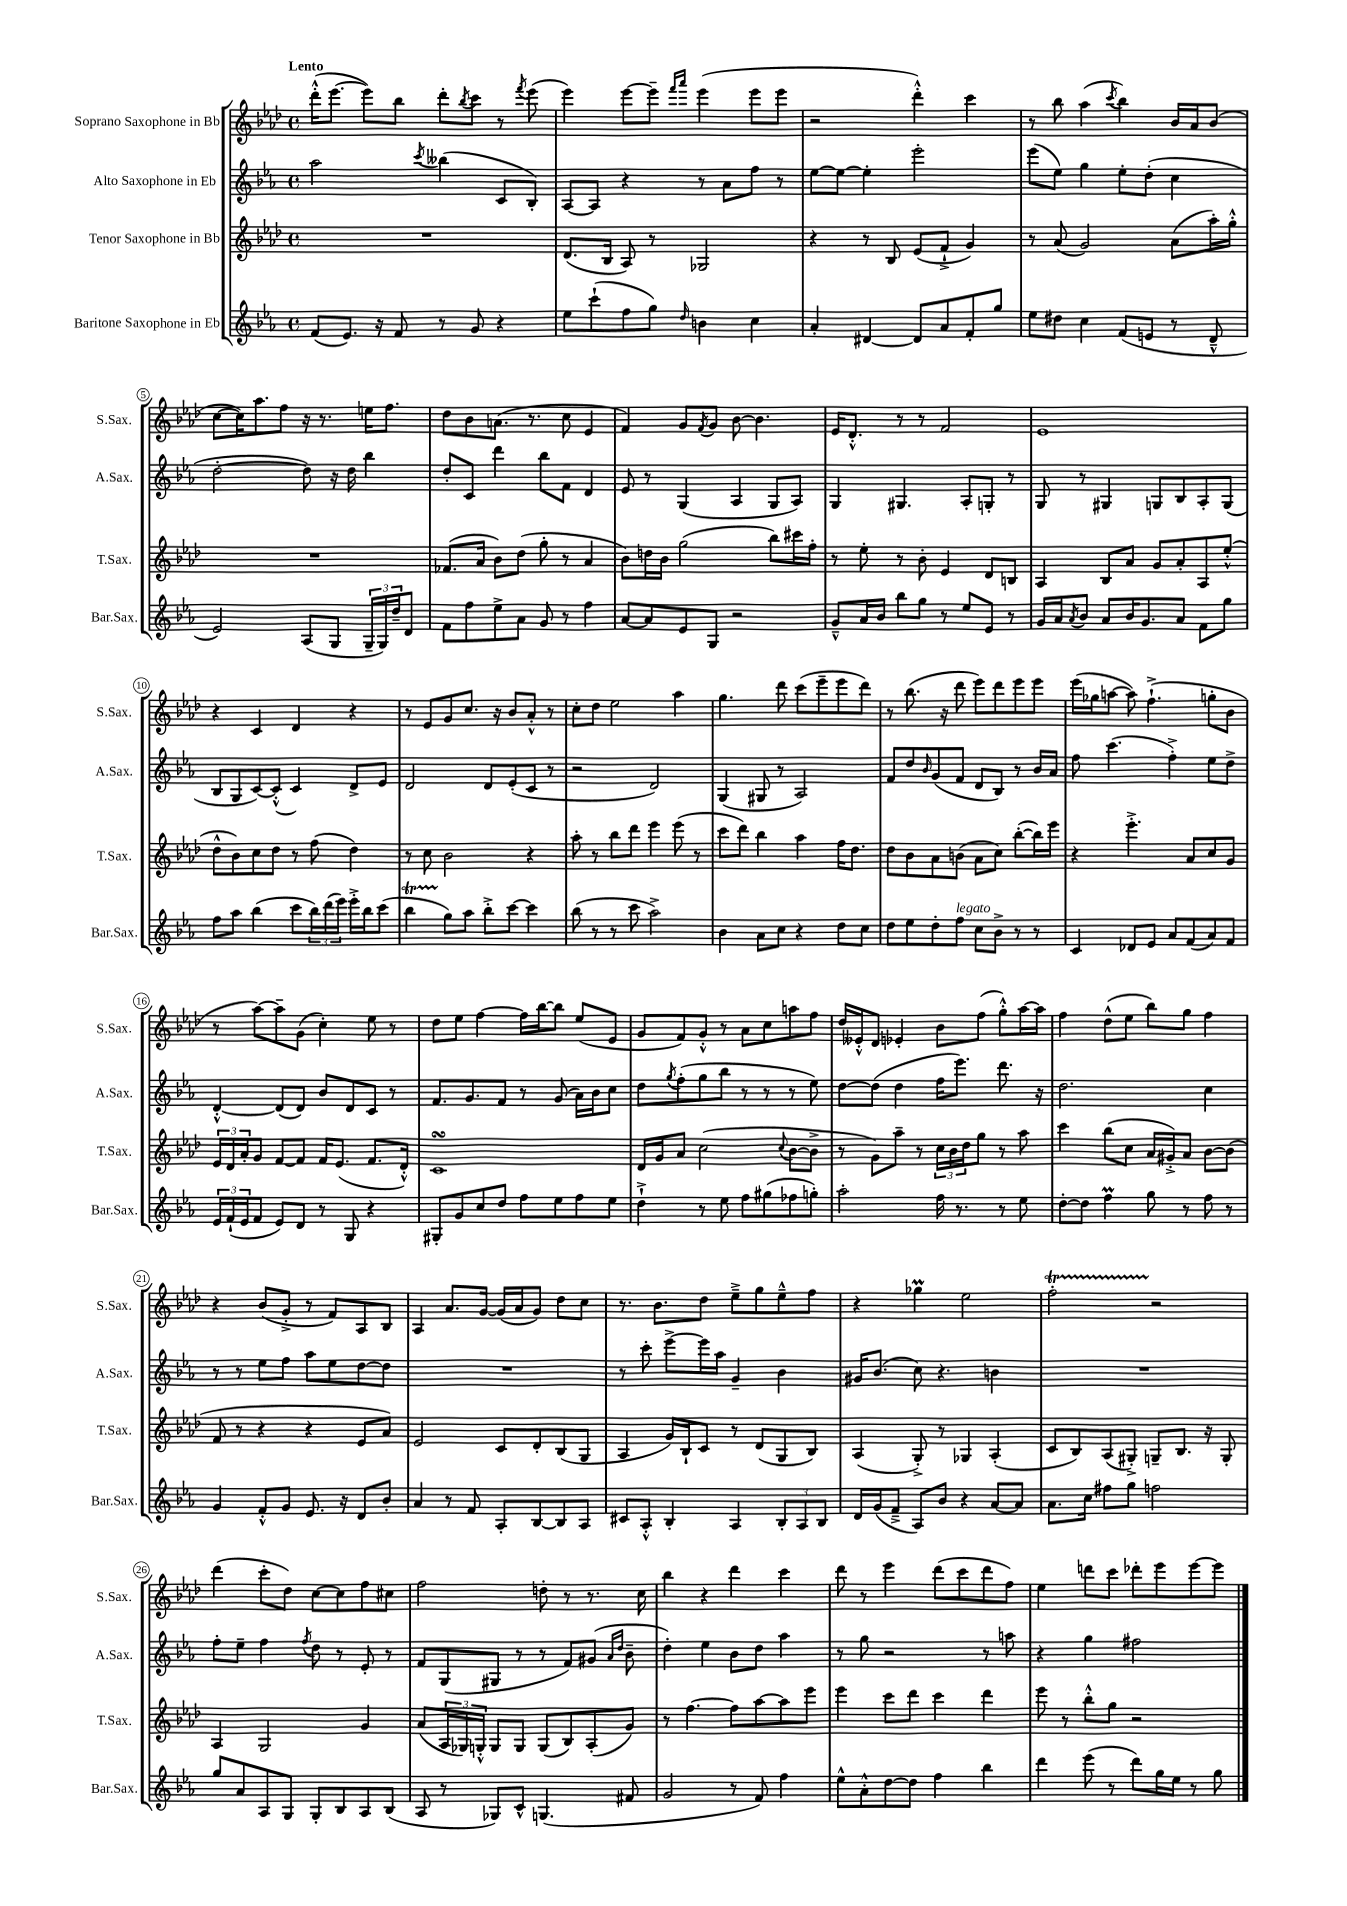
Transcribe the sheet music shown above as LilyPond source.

<<
\new StaffGroup <<
\new Staff = "s0" \with { instrumentName = "Soprano Saxophone in Bb" shortInstrumentName = "S.Sax." } {
    \clef treble \key aes \major \defaultTimeSignature \time 4/4 \tempo "Lento"
    des'''16-.-^( ees'''8.~ ees'''8) bes''8 des'''8-. \acciaccatura { bes''8 } c'''8 r8 \acciaccatura { f'''8 } ees'''8( |
    ees'''4) ees'''8~ ees'''8-- \grace { f'''16 aes'''16 } ees'''4( ees'''8 ees'''8 |
    r2 des'''4-.-^) c'''4 |
    r8 bes''8 aes''4( \acciaccatura { c'''8 } bes''4) bes'16 aes'16 bes'8( |
    c''8~ c''16) aes''8. f''8 r16 r8. e''16 f''8. |
    des''8 bes'8 a'8.( r8. c''8 ees'4 |
    f'4) g'8 \acciaccatura { f'8 } g'8 bes'8~ bes'4. |
    ees'16 des'8.-.-^ r8 r8 f'2 |
    ees'1 |
    r4 c'4 des'4 r4 |
    r8 ees'8 g'8 c''8. r16 bes'8 aes'8-.-^ r8 |
    c''8-. des''8 ees''2 aes''4 |
    g''4. des'''8 c'''8( ees'''8-- ees'''8 des'''8) |
    r8 bes''8.( r16 des'''8 ees'''8) des'''8 ees'''8 ees'''8 |
    ees'''16( ges''16 a''8~ a''8) f''4.-!->( g''8-. bes'8 |
    r8 aes''8~) aes''8-- g'8( c''4-.) ees''8 r8 |
    des''8 ees''8 f''4~ f''16 bes''16~ bes''8 ees''8( ees'8 |
    g'8 f'8) g'8-.-^ r8 aes'8 c''8 a''8 f''8 |
    des''16 eeses'16-.-^ des'8 ees'4-. bes'8 f''8( g''8-.-^) aes''16~ aes''16 |
    f''4 des''8-^( ees''8 bes''8) g''8 f''4 |
    r4 bes'8( g'8-.-> r8 f'8) aes8 bes8 |
    aes4 aes'8. g'16~ g'16( aes'16 g'8) des''8 c''8 |
    r8. bes'8. des''8 ees''8---> g''8 ees''8---^ f''8 |
    r4 ges''4\prall ees''2 |
    f''2-.\startTrillSpan r2\stopTrillSpan |
    des'''4( c'''8-. des''8) c''8~ c''8 f''8 cis''8 |
    f''2 d''8-. r8 r8. c''16 |
    bes''4 r4 des'''4 c'''4 |
    des'''8 r8 ees'''4 des'''8( c'''8 des'''8 f''8) |
    ees''4 d'''8 c'''8 des'''8-. ees'''8 ees'''8~ ees'''8 \bar "|." |
}
\new Staff = "s1" \with { instrumentName = "Alto Saxophone in Eb" shortInstrumentName = "A.Sax." } {
    \clef treble \key ees \major \defaultTimeSignature \time 4/4
    aes''2 \acciaccatura { c'''8 } beses''4( c'8 bes8-.) |
    aes8~ aes8 r4 r8 aes'8 f''8 r8 |
    ees''8~ ees''8~ ees''4-. ees'''2-. |
    ees'''8( ees''8) g''4 ees''8-. d''8-.( c''4 |
    d''2~-. d''8) r16 d''16 bes''4 |
    d''8-. c'8 d'''4 bes''8 f'8 d'4 |
    ees'8 r8 g4( aes4 g8 aes8) |
    g4 gis4. aes8-. g8-. r8 |
    g8 r8 gis4 g8 bes8 aes8-. g8( |
    bes8 g8 c'8~) c'8-.-^( c'4) d'8-> ees'8 |
    d'2 d'8 ees'8-.( c'8 r8 |
    r2 d'2) |
    g4( gis8 r8 aes2) |
    f'8 d''8 \grace { bes'16 } g'8( f'8 d'8 bes8) r8 bes'16 aes'16 |
    f''8 c'''4.( f''4-.->) ees''8 d''8-> |
    d'4~-.-^ d'8( d'8) bes'8 d'8 c'8 r8 |
    f'8. g'8. f'8 r8 g'8( aes'16) bes'16 c''8 |
    d''8 \acciaccatura { g''8 } f''8-.( g''8 bes''8 r8 r8 r8 ees''8) |
    d''8~ d''8( d''4 f''16 ees'''8.) d'''8. r16 |
    d''2. c''4 |
    r8 r8 ees''8 f''8 aes''8 ees''8 d''8~ d''8 |
    R1 |
    r8 c'''8-. ees'''8~-> ees'''16 aes''16 g'4-- bes'4 |
    gis'16 bes'8.( c''8) r4. b'4 |
    R1 |
    f''8-. ees''8-- f''4 \acciaccatura { f''8 } d''8 r8 ees'8-. r8 |
    f'8 g8( gis8 r8 r8 f'8) gis'8( \grace { aes'16 d''16 } bes'8-- |
    d''4-.) ees''4 bes'8 d''8 aes''4 |
    r8 g''8 r2 r8 a''8 |
    r4 g''4 fis''2 \bar "|." |
}
\new Staff = "s2" \with { instrumentName = "Tenor Saxophone in Bb" shortInstrumentName = "T.Sax." } {
    \clef treble \key aes \major \defaultTimeSignature \time 4/4
    R1 |
    des'8.( bes16 aes8) r8 ges2 |
    r4 r8 bes8 ees'8( f'8-!-> g'4) |
    r8 aes'8( g'2) aes'8( aes''16-.) g''16-.-^ |
    R1 |
    fes'8.( aes'16 bes'8) des''8( g''8-. r8 aes'4 |
    bes'8) d''16 bes'16 g''2( bes''8) cis'''16 f''16-. |
    r8 ees''8-. r8 bes'8-. ees'4 des'8 b8 |
    aes4 bes8 aes'8 g'8 aes'8-. aes8 ees''8-.-^( |
    des''8-^ bes'8) c''8 des''8 r8 f''8( des''4) |
    r8 c''8 bes'2 r4 |
    aes''8-. r8 bes''8 des'''8 ees'''4 ees'''8( r8 |
    c'''8 des'''8) bes''4 aes''4 f''16 des''8. |
    des''8 bes'8 aes'8 b'8( aes'8 c''8) bes''8~-.( bes''16) ees'''16 |
    r4 ees'''4.-.-> aes'8 c''8 g'8 |
    \tuplet 3/2 { ees'16 des'16 aes'16-. } g'8 f'8~ f'8 f'16 ees'8.( f'8. des'16-.-^) |
    c'1\turn |
    des'16 g'16 aes'8 c''2( \appoggiatura { c''8 } bes'8~ bes'8-> |
    r8 g'8) aes''8-- r8 \tuplet 3/2 { c''16 bes'16 des''16 } g''8 r8 aes''8 |
    c'''4 bes''8( c''8 aes'16 gis'16-.->) aes'8 bes'8~ bes'8( |
    f'8 r8 r4 r4 ees'8 aes'8) |
    ees'2 c'8 des'8-. bes8( g8 |
    aes4 g'16) bes16-! c'8 r8 des'8( g8 bes8) |
    aes4( g8-.->) r8 ges4 aes4-.( |
    c'8 bes8) aes8( gis8-.->) g8-- bes8. r16 g8-. |
    aes4 g2 g'4 |
    aes'8( \tuplet 3/2 { aes16 ges16) g16-.-^ } g8 g8 g8( bes8) aes8-.( g'8) |
    r8 f''4.~ f''8 aes''8~ aes''8 ees'''8 |
    ees'''4 c'''8 des'''8 c'''4 des'''4 |
    ees'''8 r8 bes''8-.-^ g''8 r2 \bar "|." |
}
\new Staff = "s3" \with { instrumentName = "Baritone Saxophone in Eb" shortInstrumentName = "Bar.Sax." } {
    \clef treble \key ees \major \defaultTimeSignature \time 4/4
    f'8( ees'8.) r16 f'8 r8 g'8 r4 |
    ees''8 c'''8-!( f''8 g''8) \grace { d''16 } b'4 c''4 |
    aes'4-. dis'4~ dis'8 aes'8 f'8-. g''8 |
    ees''8 dis''8 c''4 f'8( e'8 r8 d'8---^ |
    ees'2) aes8( g8 \tuplet 3/2 { g16-- g16) d''16-- } d'8 |
    f'8 f''8 ees''8-> aes'8 g'8 r8 f''4 |
    aes'8~ aes'8 ees'8 g8 r2 |
    g'8---^ aes'16 bes'16 bes''8 g''8 r8 ees''8 ees'8 r8 |
    g'16 aes'16 \acciaccatura { aes'8 } bes'8 aes'8 bes'16 g'8. aes'8 f'8 g''8 |
    f''8 aes''8 bes''4( c'''8 \tuplet 3/2 { bes''16) d'''16( ees'''16) } ees'''16-.-> bes''16 c'''8( |
    bes''4\startTrillSpan g''8\stopTrillSpan) aes''8 bes''8-.-> c'''8~ c'''4 |
    bes''8( r8 r8 c'''8 aes''2->) |
    bes'4 aes'8 c''8 r4 d''8 c''8 |
    d''8 ees''8 d''8-. f''8^\markup { \italic "legato" } c''8 bes'8-> r8 r8 |
    c'4 des'8 ees'8 aes'8 f'8( aes'8) f'8 |
    \tuplet 3/2 { ees'16 f'16-!( ees'16 } f'8 ees'8) d'8 r8 g8 r4 |
    gis8-. g'8 c''8 d''8 f''8 ees''8 f''8 ees''8 |
    d''4-!-> r8 ees''8 f''8 gis''8( fes''8 g''8-.) |
    aes''2-. f''16 r8. r8 ees''8 |
    d''8~-. d''8 f''4\prall g''8 r8 f''8 r8 |
    g'4 f'8-.-^ g'8 ees'8. r16 d'8 bes'8-. |
    aes'4 r8 f'8 aes8-. bes8~ bes8 aes8 |
    cis'8 aes8-.-^ bes4-. aes4 \tuplet 3/2 { bes8-. aes8 bes8 } |
    d'16 g'16( f'8---> aes8) bes'8 r4 aes'8~ aes'8 |
    aes'8. c''16 fis''8 g''8 f''2 |
    g''8 aes'8 aes8 g8 g8-. bes8 aes8 bes8( |
    aes8 r8 ges8) c'8-^ g4.( fis'8 |
    g'2 r8 f'8) f''4 |
    ees''8-^ aes'8-.-^ d''8~ d''8 f''4 bes''4 |
    d'''4 ees'''8( r8 d'''8) g''16 ees''16 r8 g''8 \bar "|." |
}
>>
>>
\layout { \context { \Score \override BarNumber.stencil = #(make-stencil-circler 0.1 0.3 ly:text-interface::print) } }
